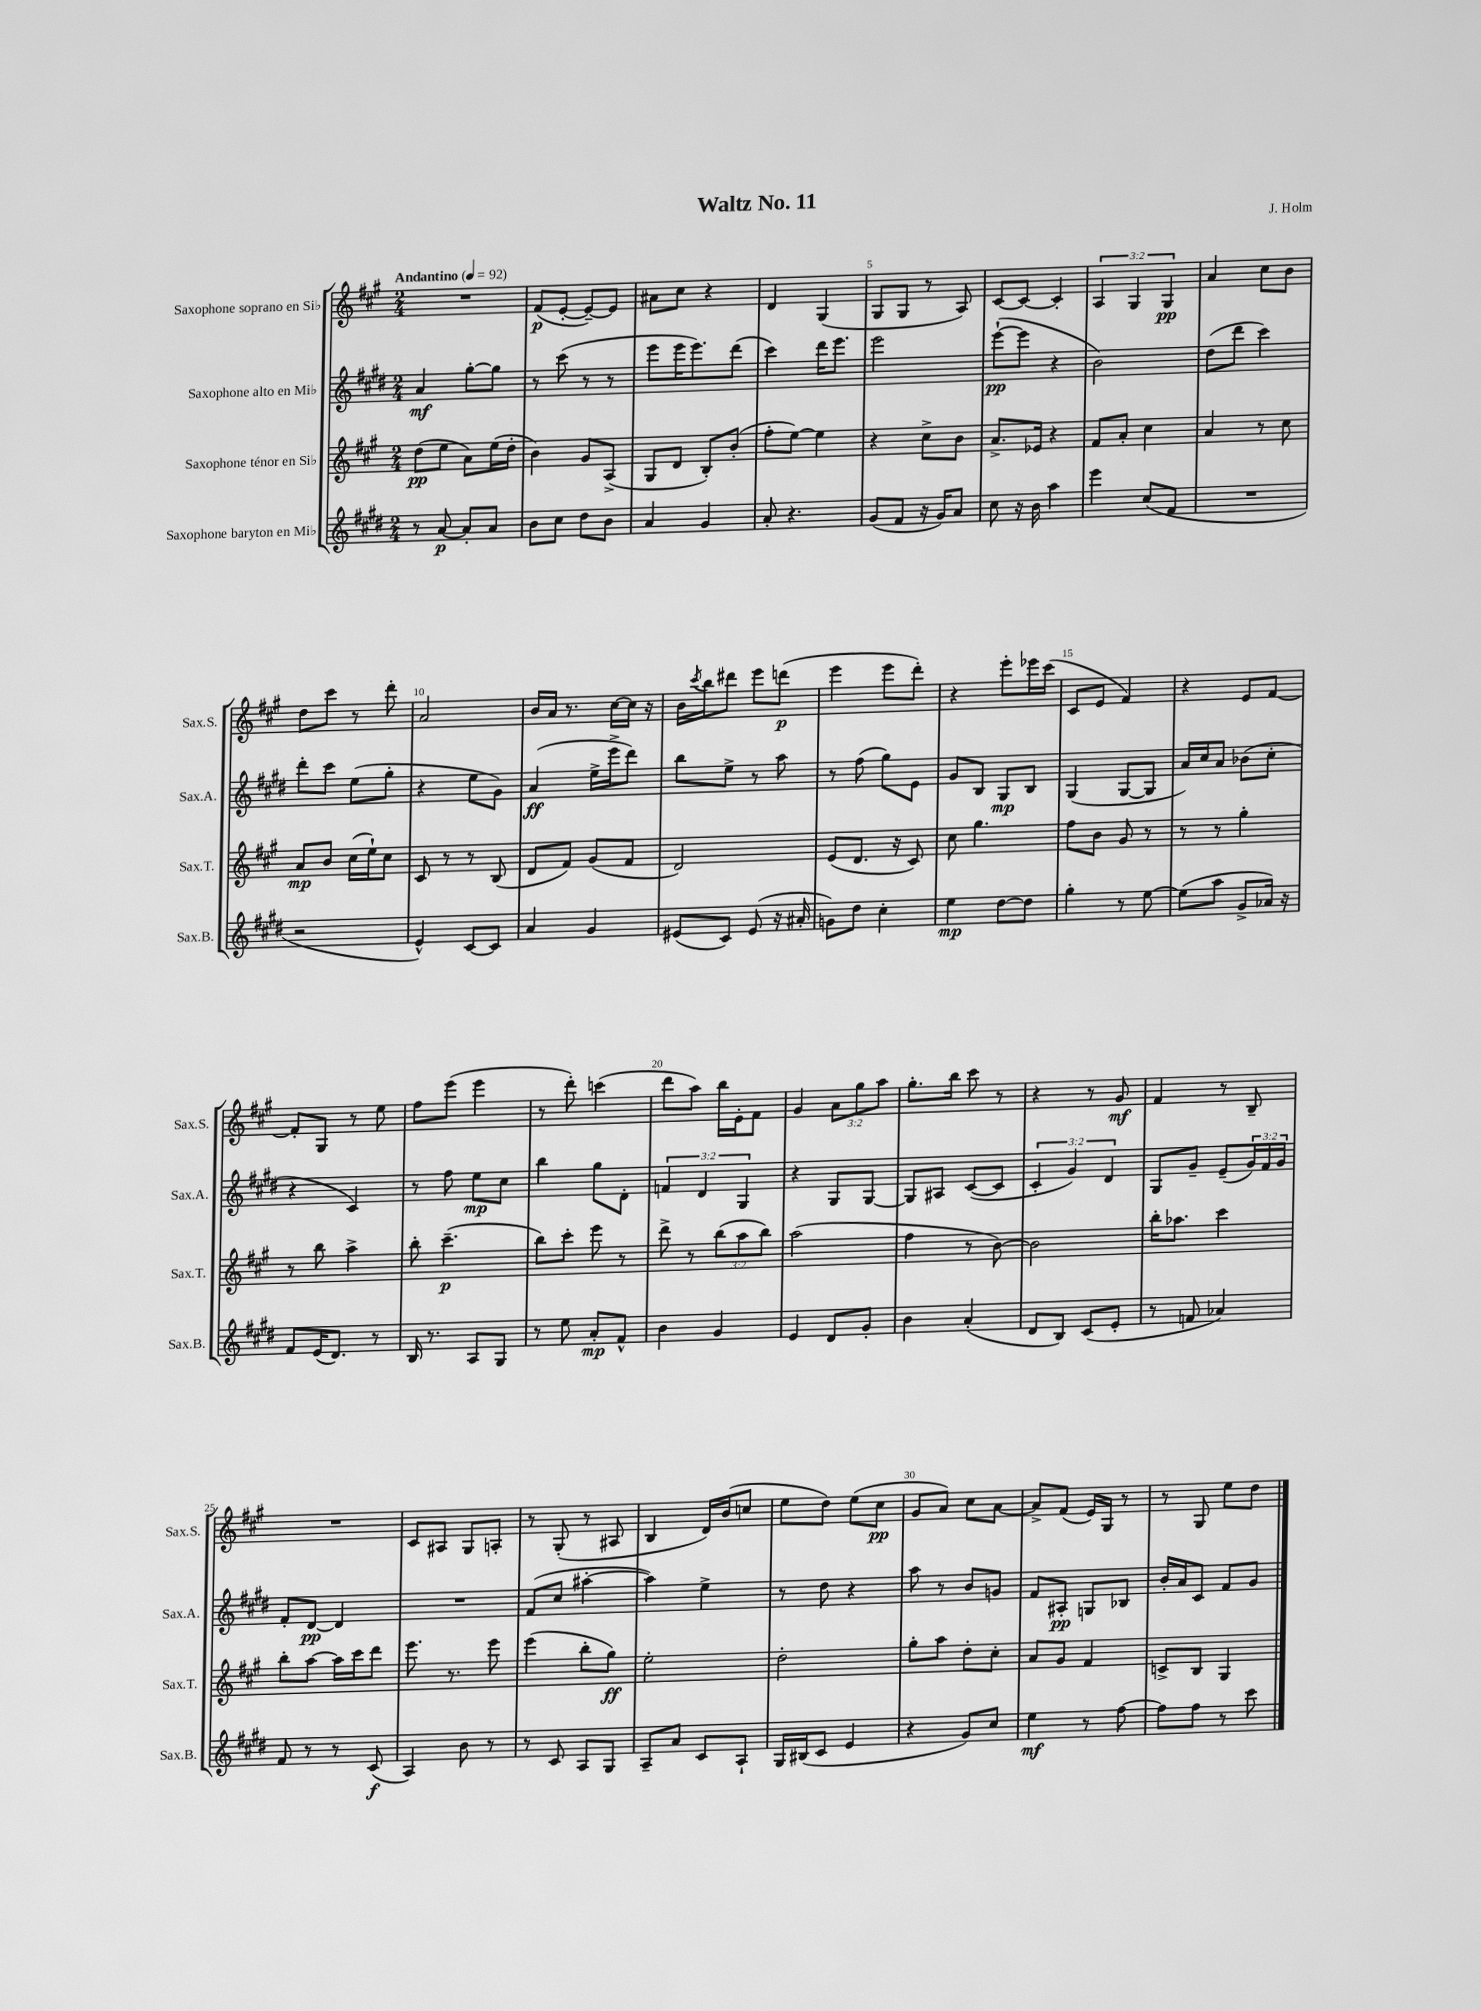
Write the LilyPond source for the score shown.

\header { title = "Waltz No. 11" composer = "J. Holm" }
<<
\new StaffGroup <<
\new Staff = "s0" \with { instrumentName = "Saxophone soprano en Sib" shortInstrumentName = "Sax.S." } {
    \clef treble \key a \major \numericTimeSignature \time 2/4 \override Staff.TupletNumber.text = #tuplet-number::calc-fraction-text \tempo "Andantino" 4 = 92
    R2 |
    fis'8\p( e'8~-. e'8~--) e'8 |
    ais'8 cis''8 r4 |
    d'4 gis4( |
    gis8 gis8 r8 a8) |
    cis'8~ cis'8~ cis'4-. |
    \tuplet 3/2 { a4 gis4 gis4\pp } |
    a'4 cis''8 b'8 |
    d''8 cis'''8 r8 d'''8-. |
    a'2 |
    b'16 a'16 r8. cis''16~ cis''16 r16 |
    b'16 \acciaccatura { cis'''8 } b''16 dis'''8 e'''8 d'''8\p( |
    e'''4 e'''8 d'''8-.) |
    r4 e'''8-. ees'''16 cis'''16( |
    cis'8 e'8 fis'4) |
    r4 e'8 fis'8~ |
    fis'8-. gis8 r8 e''8 |
    fis''8 e'''8( e'''4 |
    r8 d'''8-.) c'''4( |
    d'''8 a''8) b''16 e'16-. fis'8 |
    gis'4 \tuplet 3/2 { a'8 gis''8 a''8 } |
    gis''8.-. b''16 cis'''8 r8 |
    r4 r8 gis'8\mf |
    fis'4 r8 b8-- |
    R2 |
    cis'8 ais8 gis8 a8-. |
    r8 gis8-.( r8 ais8 |
    b4 d'16) b'16( c''8 |
    e''8 d''8) e''8( cis''8\pp |
    gis'8 a'8) cis''8 a'8~ |
    a'8-> fis'8( e'16) gis16 r8 |
    r8 gis8 e''8 d''8 \bar "|." |
}
\new Staff = "s1" \with { instrumentName = "Saxophone alto en Mib" shortInstrumentName = "Sax.A." } {
    \clef treble \key e \major \numericTimeSignature \time 2/4 \override Staff.TupletNumber.text = #tuplet-number::calc-fraction-text
    a'4\mf gis''8~-. gis''8 |
    r8 cis'''8( r8 r8 |
    e'''8 e'''16 e'''8.) dis'''8( |
    cis'''4) dis'''16 e'''8. |
    e'''2 |
    e'''8~-!\pp( e'''8 r4 |
    b'2) |
    dis''8( dis'''8 cis'''4) |
    dis'''8-. cis'''8 e''8( gis''8-. |
    r4 e''8 gis'8) |
    a'4\ff( e''16-> e'''16-> dis'''8) |
    b''8 e''8-> r8 a''8 |
    r8 fis''8( gis''8) e'8 |
    gis'8 b8 gis8\mp b8 |
    gis4( gis8~ gis8 |
    a'16) cis''16 a'8 bes'8( cis''8-. |
    r4 cis'4) |
    r8 fis''8 e''8\mp cis''8 |
    b''4 gis''8 dis'8-. |
    \tuplet 3/2 { f'4 dis'4 gis4 } |
    r4 gis8 gis8~ |
    gis8 ais8 cis'8~( cis'8 |
    \tuplet 3/2 { cis'4-. gis'4) dis'4 } |
    gis8 gis'8-- e'8--( \tuplet 3/2 { gis'16) fis'16 gis'16 } |
    fis'8-. dis'8~\pp dis'4 |
    R2 |
    fis'8( cis''8 ais''4~-. |
    ais''4) e''4-> |
    r8 dis''8 r4 |
    a''8 r8 b'8 g'8 |
    fis'8 ais8-.\pp g8 bes8 |
    b'16-. a'16 cis'8 fis'8 gis'8 \bar "|." |
}
\new Staff = "s2" \with { instrumentName = "Saxophone ténor en Sib" shortInstrumentName = "Sax.T." } {
    \clef treble \key a \major \numericTimeSignature \time 2/4 \override Staff.TupletNumber.text = #tuplet-number::calc-fraction-text
    d''8\pp( e''8 a'8) e''16( d''16-. |
    b'4) gis'8 a8->( |
    gis8 d'8 b8-.) b'8-.( |
    fis''8-. e''8~) e''4 |
    r4 cis''8-> b'8 |
    a'8.-> ees'16 r4 |
    fis'8 a'8-. cis''4 |
    a'4 r8 cis''8 |
    a'8\mp b'8 cis''16( e''16-!) cis''8 |
    cis'8 r8 r8 b8( |
    d'8 fis'8) gis'8( fis'8 |
    d'2) |
    e'8( d'8. r16 cis'8) |
    cis''8 gis''4. |
    fis''8 b'8 gis'8 r8 |
    r8 r8 gis''4-. |
    r8 b''8 a''4-> |
    b''8-. cis'''4.--\p( |
    b''8) cis'''8-. e'''8 r8 |
    d'''8-> r8 \tuplet 3/2 { b''8( a''8 b''8) } |
    a''2( |
    fis''4 r8 b'8~) |
    b'2 |
    b''16-. aes''8. cis'''4 |
    b''8-. a''8~ a''16 cis'''16 d'''8 |
    e'''8. r8. e'''8 |
    e'''4( b''8-. gis''8\ff) |
    e''2-. |
    d''2-. |
    gis''8-. a''8 d''8-. cis''8-. |
    a'8 gis'8 fis'4 |
    c'8-> b8 gis4 \bar "|." |
}
\new Staff = "s3" \with { instrumentName = "Saxophone baryton en Mib" shortInstrumentName = "Sax.B." } {
    \clef treble \key e \major \numericTimeSignature \time 2/4
    r8 a'8~\p a'8-. a'8 |
    b'8 cis''8 dis''8 b'8 |
    a'4 gis'4 |
    a'8-. r4. |
    gis'8( fis'8 r16 gis'16) a'8 |
    cis''8 r16 b'16 a''4 |
    e'''4 cis''8( fis'8 |
    R2 |
    r2 |
    e'4-^) cis'8~ cis'8 |
    a'4 gis'4 |
    eis'8( cis'8) eis'8( r16 ais'16-. |
    g'8) dis''8 cis''4-. |
    e''4\mp dis''8~ dis''8 |
    gis''4-. r8 e''8~ |
    e''8( a''8 gis'8-> aes'16) r16 |
    fis'8 e'16( dis'8.) r8 |
    b16 r8. a8 gis8 |
    r8 e''8 a'8-.\mp fis'8-^ |
    b'4 gis'4 |
    e'4 dis'8 gis'8-. |
    b'4 a'4-.( |
    dis'8 b8) cis'8( e'8-. |
    r8 f'8 aes'4) |
    fis'8 r8 r8 cis'8\f( |
    a4) b'8 r8 |
    r8 cis'8 a8 gis8 |
    a8-- a'8 cis'8 a8-! |
    gis16 bis16( cis'8 e'4 |
    r4 gis'8) cis''8 |
    e''4\mf r8 fis''8~ |
    fis''8 fis''8 r8 cis'''8 \bar "|." |
}
>>
>>
\layout { \context { \Score \override BarNumber.break-visibility = ##(#f #t #t) barNumberVisibility = #(every-nth-bar-number-visible 5) } }
